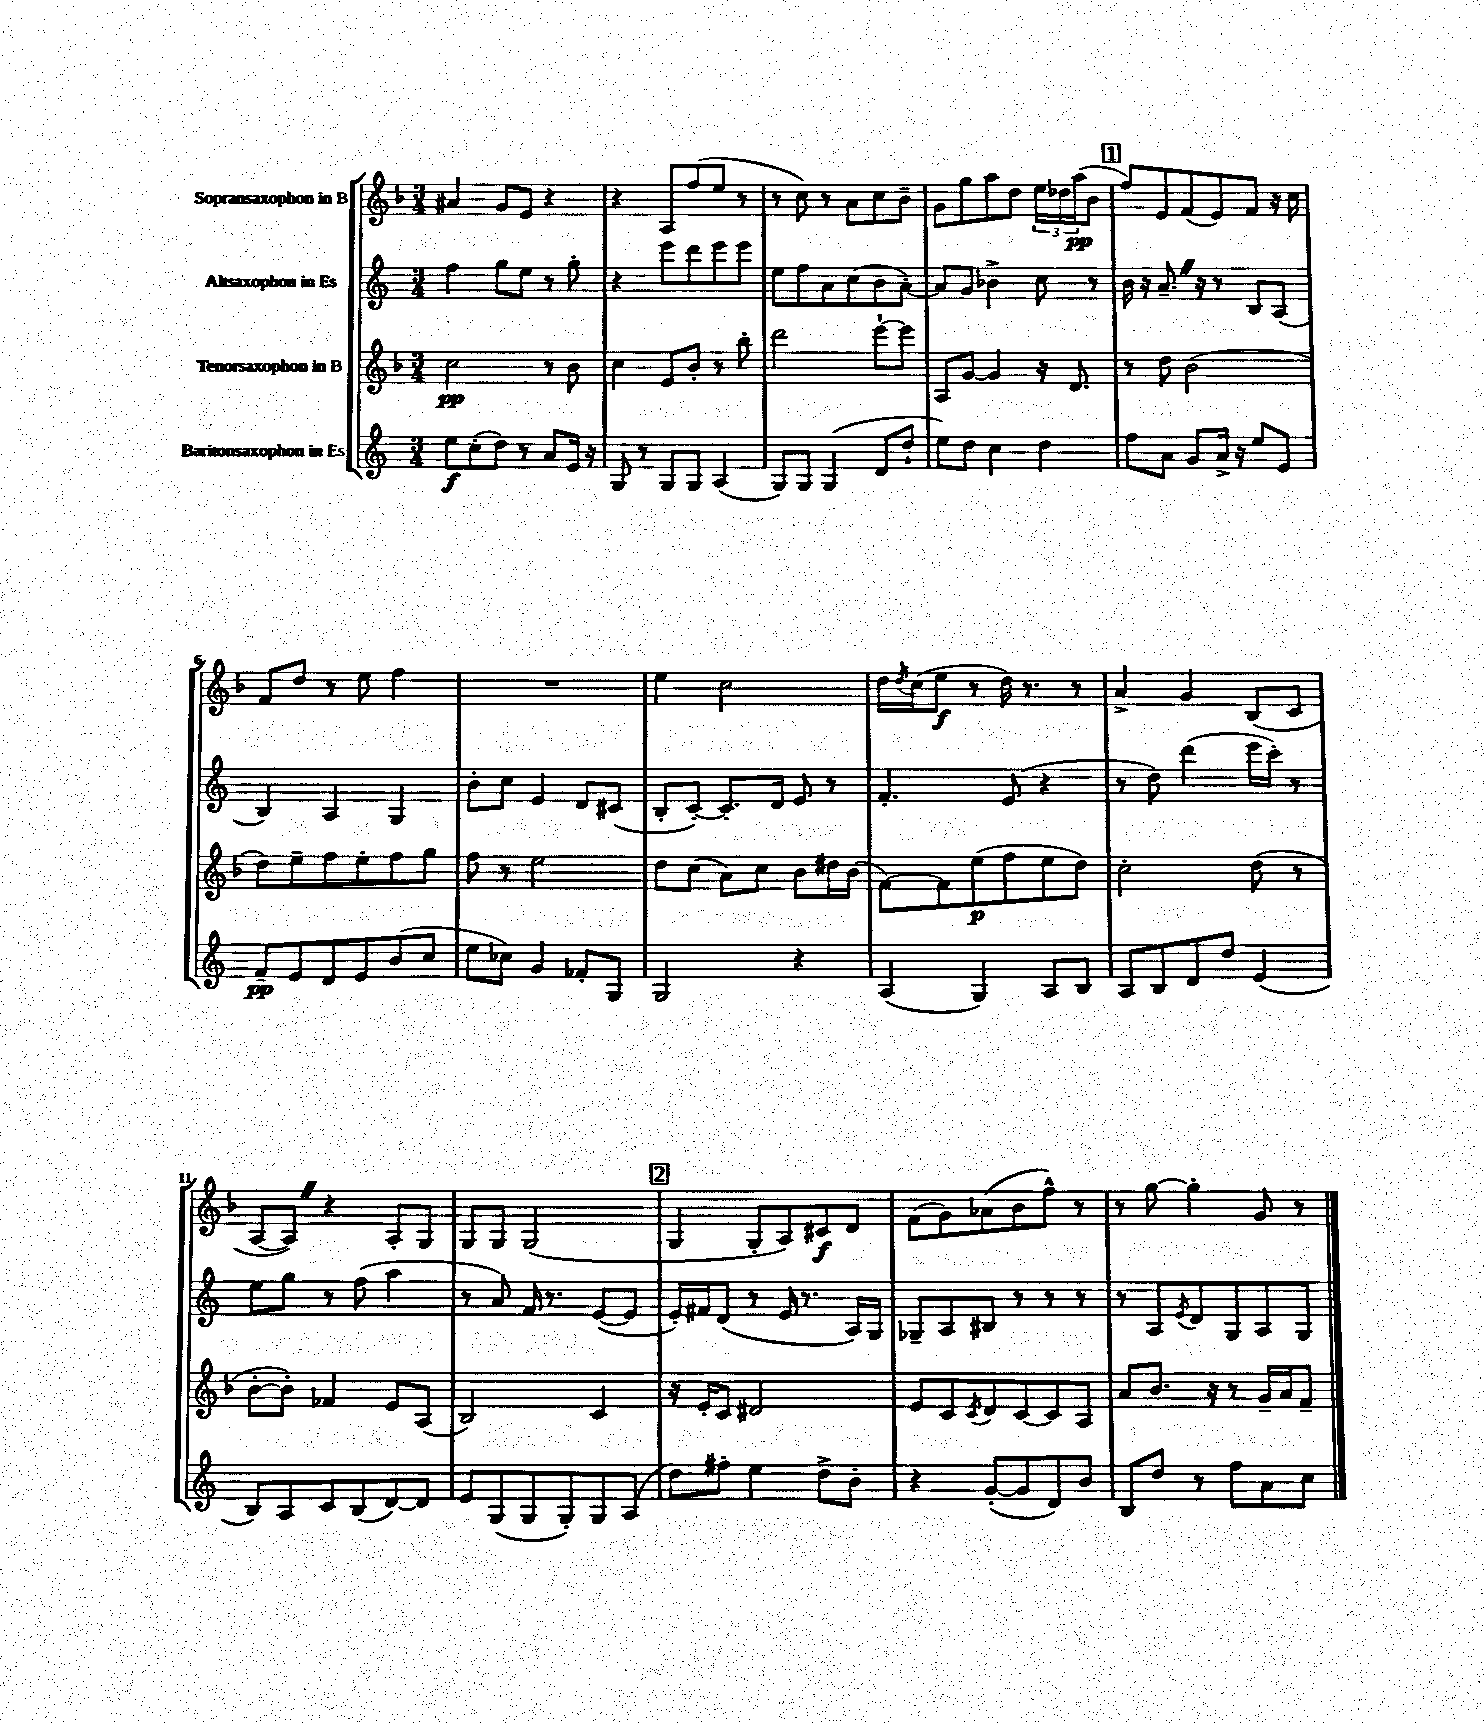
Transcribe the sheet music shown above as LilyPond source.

<<
\new StaffGroup <<
\new Staff = "s0" \with { instrumentName = "Sopransaxophon in B" } {
    \clef treble \key f \major \numericTimeSignature \time 3/4
    ais'4 g'8 e'8 r4 |
    r4 a8 f''8( e''8 r8 |
    r8 c''8) r8 a'8 c''8 bes'8-- |
    g'8 g''8 a''8 d''8 \tuplet 3/2 { e''16 des''16 a''16\pp( } bes'8 |
    \mark \markup { \box "1" } f''8) e'8 f'8( e'8) f'8 r16 c''16 |
    f'8 d''8 r8 e''8 f''4 |
    R2. |
    e''4 c''2 |
    d''16 \acciaccatura { d''8 } c''16( e''8\f r8 d''16) r8. r8 |
    a'4-> g'4 bes8( c'8 |
    a8~ a8) \once \override BreathingSign.text = \markup { \musicglyph "scripts.caesura.straight" } \breathe r4 a8-. g8 |
    g8 g8 g2( |
    \mark \markup { \box "2" } g4 g8-. a8) cis'8\f d'8 |
    f'8( g'8) aes'8( bes'8 f''8-^) r8 |
    r8 g''8~ g''4-. g'8 r8 \bar "|." |
}
\new Staff = "s1" \with { instrumentName = "Altsaxophon in Es" } {
    \clef treble \key c \major \numericTimeSignature \time 3/4
    f''4 g''8 e''8 r8 g''8-. |
    r4 e'''8 d'''8 e'''8 e'''8 |
    e''8 f''8 a'8 c''8( b'8 a'8~-.) |
    a'8 g'8 bes'4-> c''8 r8 |
    \mark \markup { \box "1" } b'16 r16 a'8.-- \once \override BreathingSign.text = \markup { \musicglyph "scripts.caesura.straight" } \breathe r16 r8 b8 a8( |
    b4) a4 g4 |
    b'8-. c''8 e'4 d'8 cis'8( |
    b8-. c'8~-.) c'8.-. d'16 e'8 r8 |
    f'4.-. e'8( r4 |
    r8 d''8) d'''4( e'''16 c'''16-.) r8 |
    e''8 g''8 r8 f''8( a''4 |
    r8 a'8) f'16 r8. e'8~( e'8 |
    \mark \markup { \box "2" } e'16-.) fis'16 d'8( r8 e'16 r8. a16) g16 |
    ges8-- a8 bis8 r8 r8 r8 |
    r8 a8 \acciaccatura { e'8 } d'8 g8 a8 g8 \bar "|." |
}
\new Staff = "s2" \with { instrumentName = "Tenorsaxophon in B" } {
    \clef treble \key f \major \numericTimeSignature \time 3/4
    c''2\pp r8 bes'8 |
    c''4 e'8 bes'8-. r8 bes''8-. |
    d'''2 e'''8~-! e'''8 |
    a8 g'8~ g'4 r16 d'8. |
    \mark \markup { \box "1" } r8 d''8 bes'2( |
    d''8) e''8-- f''8 e''8-. f''8 g''8 |
    f''8 r8 e''2 |
    d''8 c''8( a'8) c''8 bes'8 dis''16 bes'16( |
    f'8~) f'8 e''8\p( f''8 e''8 d''8) |
    c''2-. d''8( r8 |
    bes'8~-. bes'8-.) fes'4 e'8 a8( |
    bes2) c'4 |
    \mark \markup { \box "2" } r16 e'16-. c'8 dis'2 |
    e'8 c'8 \acciaccatura { c'8 } d'8 c'8~ c'8 a8 |
    a'8 bes'8. r16 r8 g'16-- a'16 f'8-- \bar "|." |
}
\new Staff = "s3" \with { instrumentName = "Baritonsaxophon in Es" } {
    \clef treble \key c \major \numericTimeSignature \time 3/4
    e''8\f c''8-.( d''8) r8 a'8 e'16 r16 |
    g8 r8 g8 g8 a4( |
    g8) g8 g4( d'8 d''8-! |
    e''8) d''8 c''4 d''4 |
    \mark \markup { \box "1" } f''8 a'8 g'8 a'16-> r16 e''8 e'8 |
    f'8--\pp e'8 d'8 e'8 b'8( c''8 |
    e''8 ces''8) g'4 fes'8-. g8 |
    g2 r4 |
    a4( g4) a8 b8 |
    a8 b8 d'8 d''8 e'4( |
    b8) a8 c'8 b8( d'8~) d'8 |
    e'8 g8( g8 g8-.) g8 a8( |
    \mark \markup { \box "2" } d''8) fis''8-. e''4 d''8-> b'8-. |
    r4 g'8~-.( g'8 d'8) b'8 |
    b8 d''8 r8 f''8 a'8 c''8 \bar "|." |
}
>>
>>
